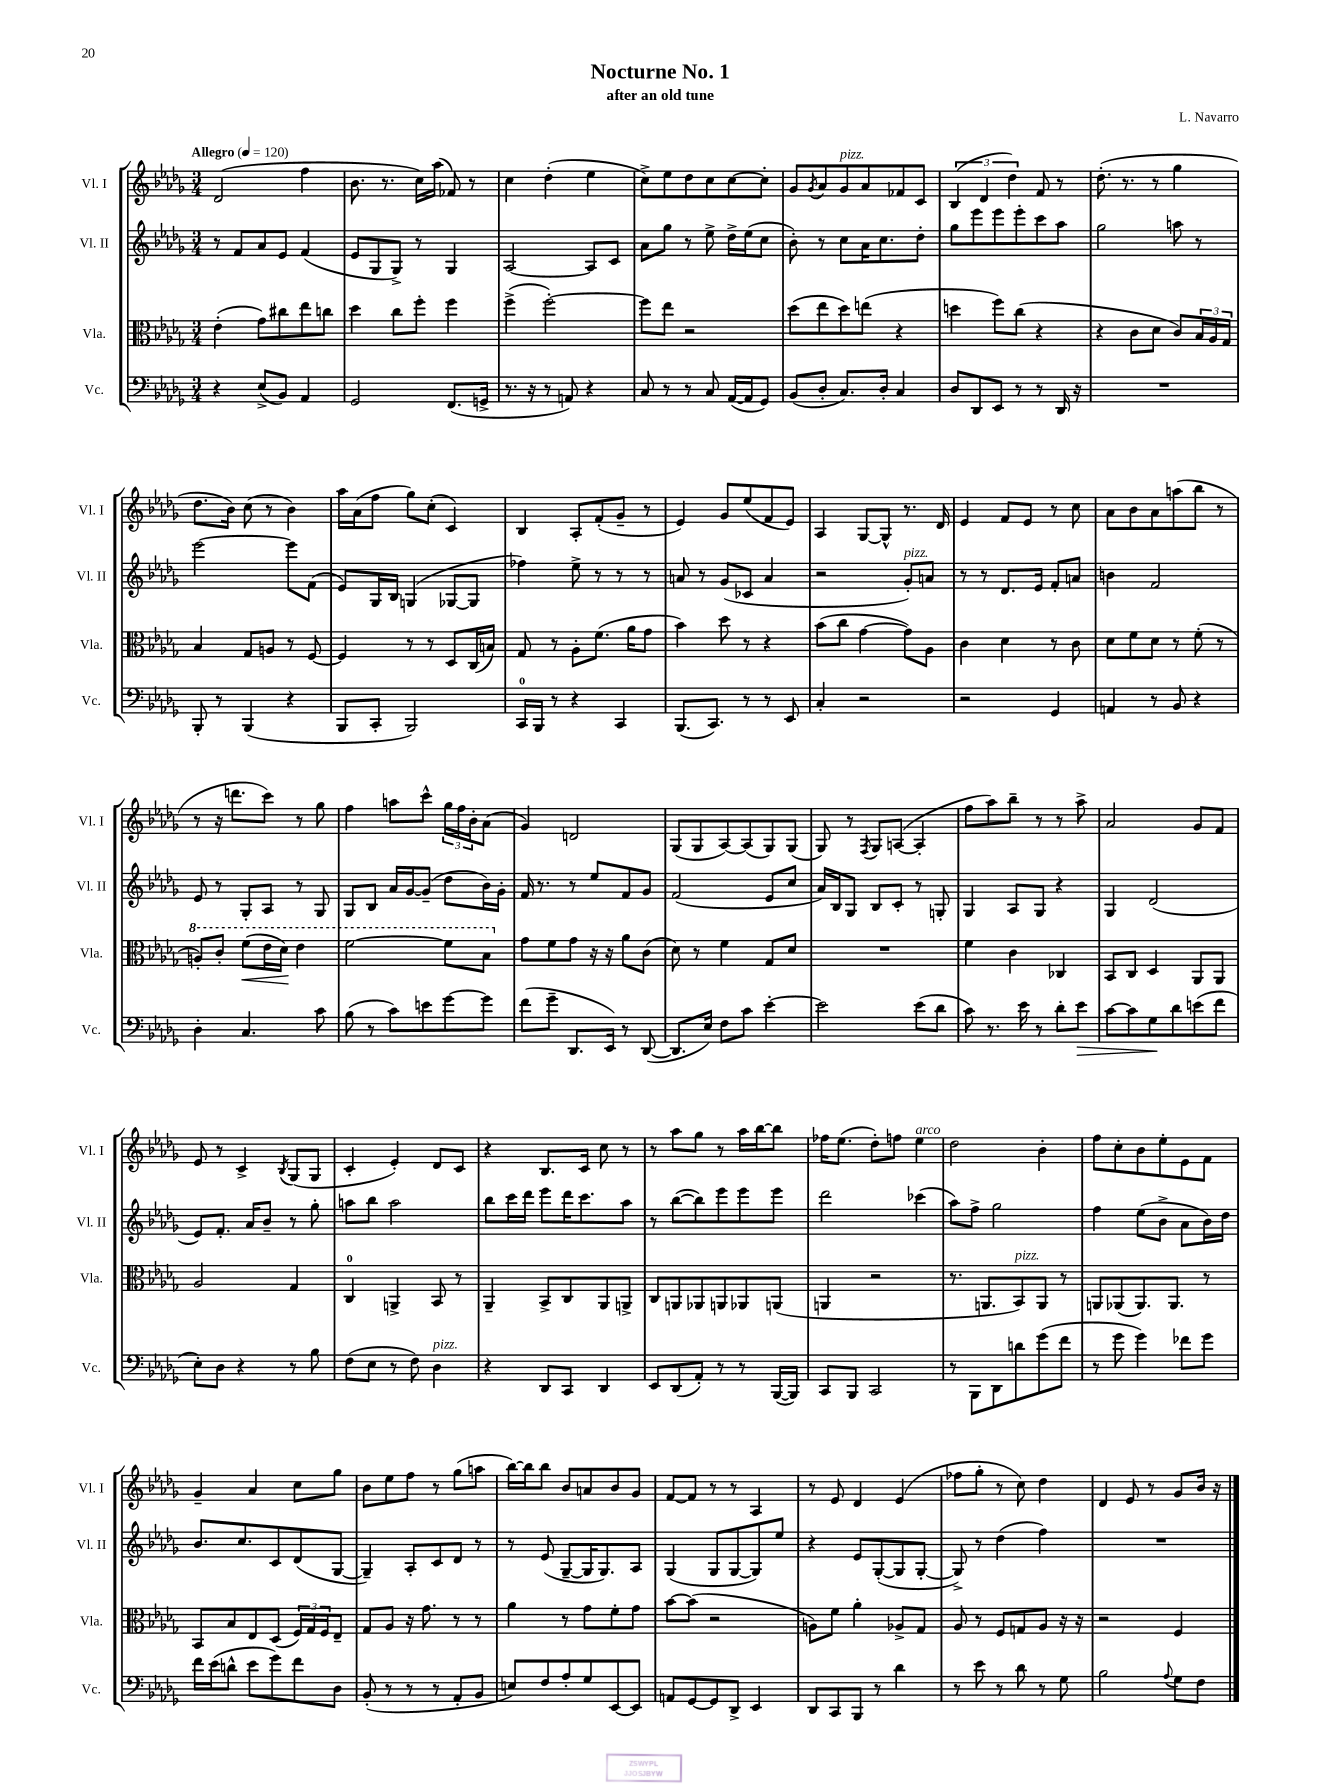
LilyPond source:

\header { title = "Nocturne No. 1" composer = "L. Navarro" subtitle = "after an old tune" }
<<
\new StaffGroup <<
\new Staff = "s0" \with { instrumentName = "Vl. I" shortInstrumentName = "Vl. I" } {
    \clef treble \key des \major \numericTimeSignature \time 3/4 \tempo "Allegro" 4 = 120
    des'2( f''4 |
    bes'8. r8. c''16) aes''16( fes'8) r8 |
    c''4 des''4-.( ees''4 |
    c''8->) ees''8 des''8 c''8 c''8~ c''8-. |
    ges'8 \acciaccatura { ges'8 } aes'8 ges'8^\markup { \italic "pizz." } aes'8 fes'8 c'8 |
    \tuplet 3/2 { bes4( des'4 des''4) } f'8 r8 |
    des''8.-.( r8. r8 ges''4 |
    des''8. bes'16) c''8( r8 bes'4) |
    aes''16 aes'16( f''8 ges''8) c''8-.( c'4) |
    bes4 aes8-. f'8-.( ges'8-- r8 |
    ees'4) ges'8 ees''8( f'8 ees'8) |
    aes4 ges8~ ges8-^ r8. des'16 |
    ees'4 f'8 ees'8 r8 c''8 |
    aes'8 bes'8 aes'8 a''8( bes''8 r8 |
    r8 r16 d'''8. c'''8) r8 ges''8 |
    f''4 a''8 c'''8-^ \tuplet 3/2 { ges''16 f''16 bes'16-. } aes'8( |
    ges'4) d'2 |
    ges8( ges8 aes8~) aes8( ges8) ges8( |
    ges8) r8 \acciaccatura { f8 } ges8 a8~( a4-. |
    f''8 aes''8) bes''8-- r8 r8 aes''8-> |
    aes'2 ges'8 f'8 |
    ees'8 r8 c'4-> \acciaccatura { bes8 } ges8( ges8 |
    c'4-. ees'4-.) des'8 c'8 |
    r4 bes8. c'16 c''8 r8 |
    r8 aes''8 ges''8 r8 aes''16 bes''16~ bes''8 |
    fes''16 ees''8.( des''8-.) f''8 ees''4^\markup { \italic "arco" } |
    des''2 bes'4-. |
    f''8 c''8-. bes'8 ees''8-. ees'8 f'8 |
    ges'4-- aes'4 c''8 ges''8 |
    bes'8 ees''8 f''8 r8 ges''8( a''8 |
    bes''16~) bes''16 bes''8 bes'8 a'8 bes'8 ges'8 |
    f'8~ f'8 r8 r8 aes4 |
    r8 ees'8 des'4 ees'4( |
    fes''8 ges''8-. r8 c''8) des''4 |
    des'4 ees'8 r8 ges'8 bes'16 r16 \bar "|." |
}
\new Staff = "s1" \with { instrumentName = "Vl. II" shortInstrumentName = "Vl. II" } {
    \clef treble \key des \major \numericTimeSignature \time 3/4
    r8 f'8 aes'8 ees'8 f'4( |
    ees'8 ges8 ges8->) r8 ges4 |
    aes2~ aes8 c'8 |
    aes'8 ges''8 r8 ees''8-> des''16-> ees''16( c''8 |
    bes'8-.) r8 c''8 aes'16 c''8. des''8-. |
    ges''8 ees'''8 ees'''8 ees'''8-. c'''8 aes''8 |
    ges''2 a''8 r8 |
    ees'''2~ ees'''8 f'8( |
    ees'8) ges16 bes16 g4( ges8~ ges8 |
    fes''4) ees''8-> r8 r8 r8 |
    a'8 r8 ges'8( ces'8 a'4 |
    r2 ges'8-.^\markup { \italic "pizz." }) a'8 |
    r8 r8 des'8. ees'16 f'8-. a'8 |
    b'4 f'2 |
    ees'8 r8 ges8-. aes8 r8 ges8 |
    ges8 bes8 aes'16 ges'16~ ges'8--( des''8 bes'16) ges'16-. |
    f'16 r8. r8 ees''8 f'8 ges'8 |
    f'2( ees'8 c''8 |
    aes'16) bes16 ges8 bes8 c'8-. r8 g8-. |
    ges4 aes8 ges8 r4 |
    ges4 des'2( |
    ees'8) f'8.-. aes'16 bes'8-- r8 ges''8-. |
    a''8 bes''8 a''2 |
    bes''8 c'''16 des'''16 ees'''8 des'''16 c'''8. aes''8 |
    r8 bes''8~( bes''8) ees'''8 ees'''8 ees'''8 |
    des'''2 ces'''4( |
    aes''8) f''8-> ges''2 |
    f''4 ees''8( bes'8-> aes'8 bes'16) des''16 |
    bes'8. c''8. c'8 des'8( ges8~ |
    ges4--) aes8-. c'8 des'8 r8 |
    r8 ees'8( ges8~-- ges16 ges8.) aes8 |
    ges4( ges8 ges8~ ges8) ees''8 |
    r4 ees'8 ges8~-.( ges8 ges8~-. |
    ges8->) r8 des''4( f''4) |
    R2. \bar "|." |
}
\new Staff = "s2" \with { instrumentName = "Vla." shortInstrumentName = "Vla." } {
    \clef alto \key des \major \numericTimeSignature \time 3/4
    ees'4-.( ges'8) cis''8 ees''8 c''8 |
    des''4 c''8 f''8-. f''4 |
    f''4->( f''2~-.) |
    f''8 ees''8 r2 |
    des''8( ees''8 des''8) e''8( r4 |
    d''4 f''8) c''8( r4 |
    r4 c'8 des'8 c'8) \tuplet 3/2 { bes16 aes16 ges16 } |
    bes4 ges8 a8 r8 f8~ |
    f4 r8 r8 des8 c16( b16) |
    ges8 r8 aes8-. f'8.( aes'16 ges'8 |
    bes'4) des''8 r8 r4 |
    bes'8( c''8 ges'4~ ges'8) aes8 |
    c'4 des'4 r8 c'8 |
    des'8 f'8 des'8 r8 f'8-.( r8 |
    \ottava #1 a'8-.) c''8-. f''8\<( ees''16 des''16\!) ees''4 |
    f''2~ f''8 bes'8 \ottava #0 |
    ges'8 f'8 ges'8 r16 r16 aes'8 c'8( |
    des'8) r8 f'4 ges8 des'8 |
    R2. |
    f'4 c'4 ces4 |
    bes,8 c8 des4 aes,8 aes,8 |
    aes2 ges4 |
    c4-0 a,4-> bes,8 r8 |
    aes,4-- bes,8-> c8 aes,8 a,8-> |
    c8 a,8 aes,8 a,8 aes,8 a,8( |
    a,4 r2 |
    r8. a,8. bes,8^\markup { \italic "pizz." }) a,8 r8 |
    a,8 aes,8( aes,8.) aes,8. r8 |
    bes,8 bes8 ees8 des8( \tuplet 3/2 { f16) ges16 f16 } ees8-- |
    ges8 aes8 r16 ges'8. r8 r8 |
    aes'4 r8 ges'8 f'8-. ges'8 |
    bes'8~ bes'8( r2 |
    a8) f'8 aes'4-. aes8-> ges8 |
    aes8 r8 f8 g8 aes8 r16 r16 |
    r2 f4 \bar "|." |
}
\new Staff = "s3" \with { instrumentName = "Vc." shortInstrumentName = "Vc." } {
    \clef bass \key des \major \numericTimeSignature \time 3/4
    r4 ees8->( bes,8) aes,4 |
    ges,2 f,8.( g,16-> |
    r8. r16 r8 a,8) r4 |
    c8 r8 r8 c8 aes,16~( aes,16 ges,8) |
    bes,8( des8-. c8.) des16-. c4 |
    des8 des,8 ees,8 r8 r8 des,16 r16 |
    R2. |
    bes,,8-. r8 bes,,4( r4 |
    bes,,8 c,8-. bes,,2) |
    c,16-0 bes,,16 r8 r4 c,4 |
    bes,,8.( c,8.) r8 r8 ees,8 |
    c4-. r2 |
    r2 ges,4 |
    a,4 r8 bes,8 r4 |
    des4-. c4. c'8 |
    bes8( r8 c'8) e'8 ges'8~ ges'8 |
    f'8( ges'8-- des,8. ees,16) r8 des,8~( |
    des,8. ees16) f8 c'8 ees'4~-. |
    ees'2 ees'8( des'8 |
    c'8) r8. ees'16 r8 des'8-. ees'8\> |
    c'8~ c'8 ges8\! des'8 e'8( f'8 |
    ees8-.) des8 r4 r8 bes8 |
    f8( ees8 r8 f8) des4^\markup { \italic "pizz." } |
    r4 des,8 c,8 des,4 |
    ees,8 des,8( aes,8-.) r8 r8 bes,,16~( bes,,16) |
    c,8 bes,,8 c,2 |
    r8 bes,,8 des,8 d'8 ges'8( f'8 |
    r8 ges'8 ges'4) fes'8 ges'8 |
    f'16 ees'16( d'8-^ ees'8 ges'8) f'8 des8 |
    bes,8-.( r8 r8 r8 aes,8-. bes,8 |
    e8) f8 aes8-. ges8 ees,8~ ees,8 |
    a,8 ges,8~ ges,8 des,8-> ees,4 |
    des,8 c,8 bes,,8 r8 des'4 |
    r8 ees'8 r8 des'8 r8 ges8 |
    bes2 \appoggiatura { aes8 } ges8 f8 \bar "|." |
}
>>
>>
\layout { \context { \Score \remove "Bar_number_engraver" } }
